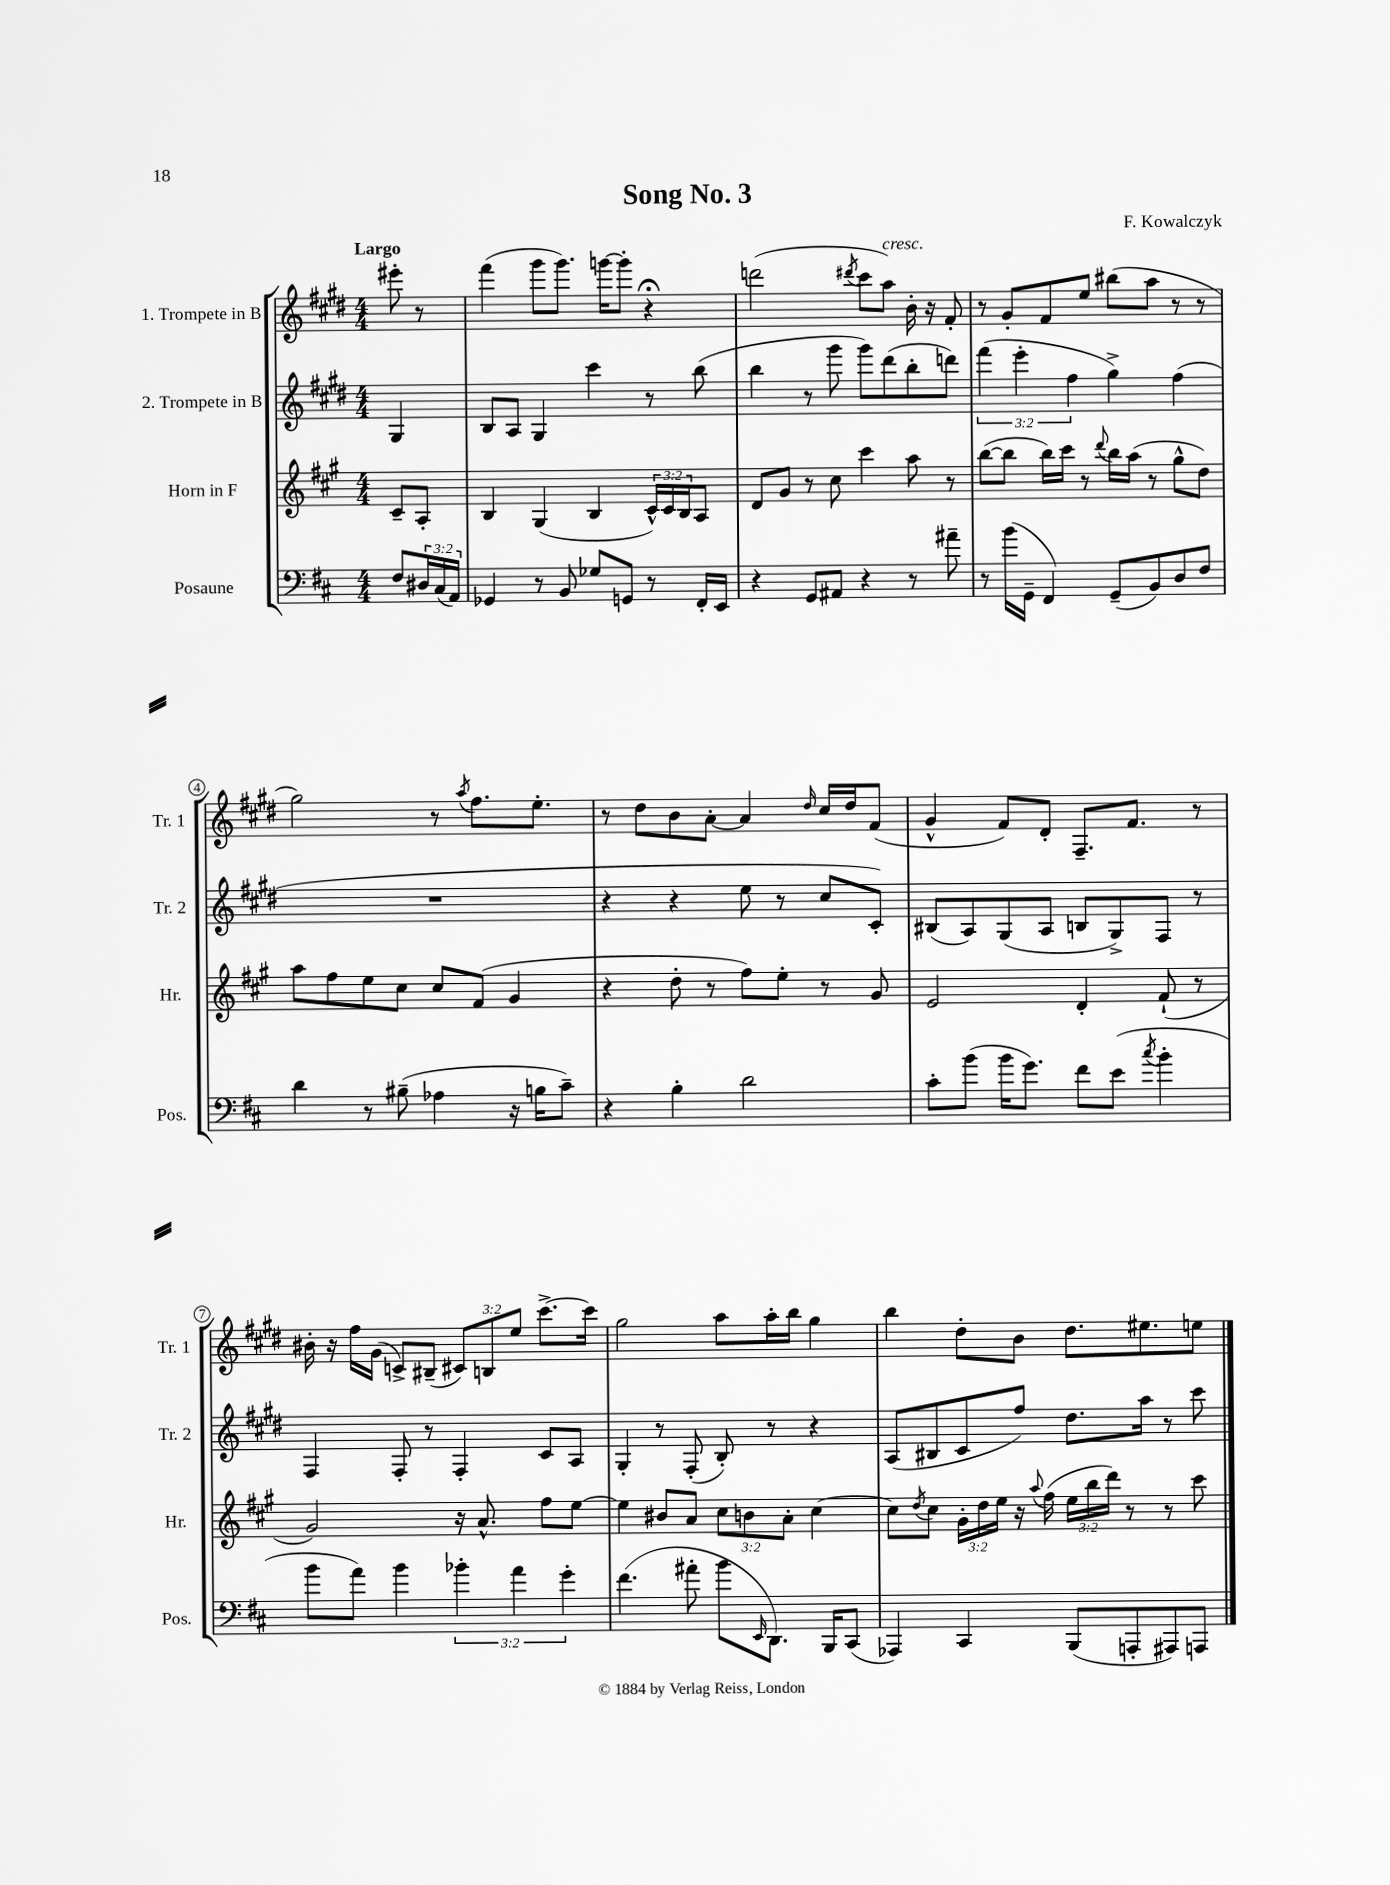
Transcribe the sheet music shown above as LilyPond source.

\header { title = "Song No. 3" composer = "F. Kowalczyk" }
<<
\new StaffGroup <<
\new Staff = "s0" \with { instrumentName = "1. Trompete in B" shortInstrumentName = "Tr. 1" } {
    \clef treble \key e \major \numericTimeSignature \time 4/4 \override Staff.TupletNumber.text = #tuplet-number::calc-fraction-text \partial 4 \tempo "Largo"
    eis'''8-. r8 |
    fis'''4( gis'''8 gis'''8.) g'''16~ g'''8-. r4\fermata |
    d'''2( \acciaccatura { dis'''8 } cis'''8 a''8^\markup { \italic "cresc." }) b'16-. r16 fis'8-. |
    r8 gis'8-. fis'8 e''8 bis''8( a''8 r8 r8 |
    gis''2) r8 \acciaccatura { a''8 } fis''8. e''8.-. |
    r8 dis''8 b'8 a'8~-. a'4 \grace { dis''16 } cis''16 dis''16 fis'8( |
    gis'4-^ fis'8) dis'8-. fis8.-- fis'8. r8 |
    bis'16-. r16 fis''16 gis'16( c'8->) bis8--( \tuplet 3/2 { cis'8) b8 e''8 } cis'''8.~-> cis'''16 |
    gis''2 a''8 a''16-. b''16 gis''4 |
    b''4 dis''8-. b'8 dis''8. eis''8. e''8 \bar "|." |
}
\new Staff = "s1" \with { instrumentName = "2. Trompete in B" shortInstrumentName = "Tr. 2" } {
    \clef treble \key e \major \numericTimeSignature \time 4/4 \override Staff.TupletNumber.text = #tuplet-number::calc-fraction-text \partial 4
    gis4 |
    b8 a8 gis4 cis'''4 r8 b''8( |
    b''4 r8 gis'''8 gis'''8) dis'''8( b''8-. d'''8) |
    \tuplet 3/2 { fis'''4( e'''4-. fis''4 } gis''4->) fis''4( |
    R1 |
    r4 r4 e''8 r8 cis''8 cis'8-.) |
    bis8( a8) gis8( a8 b8 gis8->) fis8 r8 |
    fis4 fis8-. r8 fis4-. cis'8 a8 |
    gis4-. r8 fis8-.( b8-.) r8 r4 |
    a8( bis8 cis'8 fis''8) dis''8. a''16 r8 cis'''8 \bar "|." |
}
\new Staff = "s2" \with { instrumentName = "Horn in F" shortInstrumentName = "Hr." } {
    \clef treble \key a \major \numericTimeSignature \time 4/4 \override Staff.TupletNumber.text = #tuplet-number::calc-fraction-text \partial 4
    cis'8-- a8-. |
    b4 gis4( b4 \tuplet 3/2 { cis'16-^) cis'16 b16 } a8 |
    d'8 gis'8 r8 cis''8 cis'''4 a''8 r8 |
    b''8~( b''8 b''16) cis'''16 r8 \appoggiatura { d'''8 } b''16 a''16( r8 gis''8-^ d''8) |
    a''8 fis''8 e''8 cis''8 cis''8 fis'8( gis'4 |
    r4 d''8-. r8 fis''8) e''8-. r8 gis'8 |
    e'2 d'4-. fis'8-!( r8 |
    gis'2) r16 a'8.-^ fis''8 e''8~ |
    e''4 bis'8 a'8 \tuplet 3/2 { cis''8 b'8 a'8-. } cis''4~ |
    cis''8 \acciaccatura { d''8 } cis''8 \tuplet 3/2 { gis'16-. d''16 e''16 } r16 \appoggiatura { a''8 } fis''16( \tuplet 3/2 { e''16 b''16 d'''16) } r8 r8 cis'''8 \bar "|." |
}
\new Staff = "s3" \with { instrumentName = "Posaune" shortInstrumentName = "Pos." } {
    \clef bass \key d \major \numericTimeSignature \time 4/4 \override Staff.TupletNumber.text = #tuplet-number::calc-fraction-text \partial 4
    fis8 \tuplet 3/2 { dis16 cis16( a,16) } |
    ges,4 r8 b,8 ges8 g,8 r8 fis,16-. e,16 |
    r4 g,8 ais,8 r4 r8 ais'8-- |
    r8 b'16( g,16-- fis,4) g,8--( b,8) d8 fis8 |
    d'4 r8 bis8--( aes4 r16 b16 cis'8--) |
    r4 b4-. d'2 |
    cis'8-. b'8( b'16 g'8.) fis'8 e'8( \acciaccatura { cis''8 } b'4-. |
    b'8 a'8) b'4 \tuplet 3/2 { bes'4-. a'4 g'4-. } |
    fis'4.( ais'8-. b'8 \grace { e,16 } d,8.) b,,16 cis,8( |
    aes,,4) cis,4 b,,8( a,,8-. ais,,8) a,,8 \bar "|." |
}
>>
>>
\layout { \context { \Score \override BarNumber.stencil = #(make-stencil-circler 0.1 0.3 ly:text-interface::print) } }
